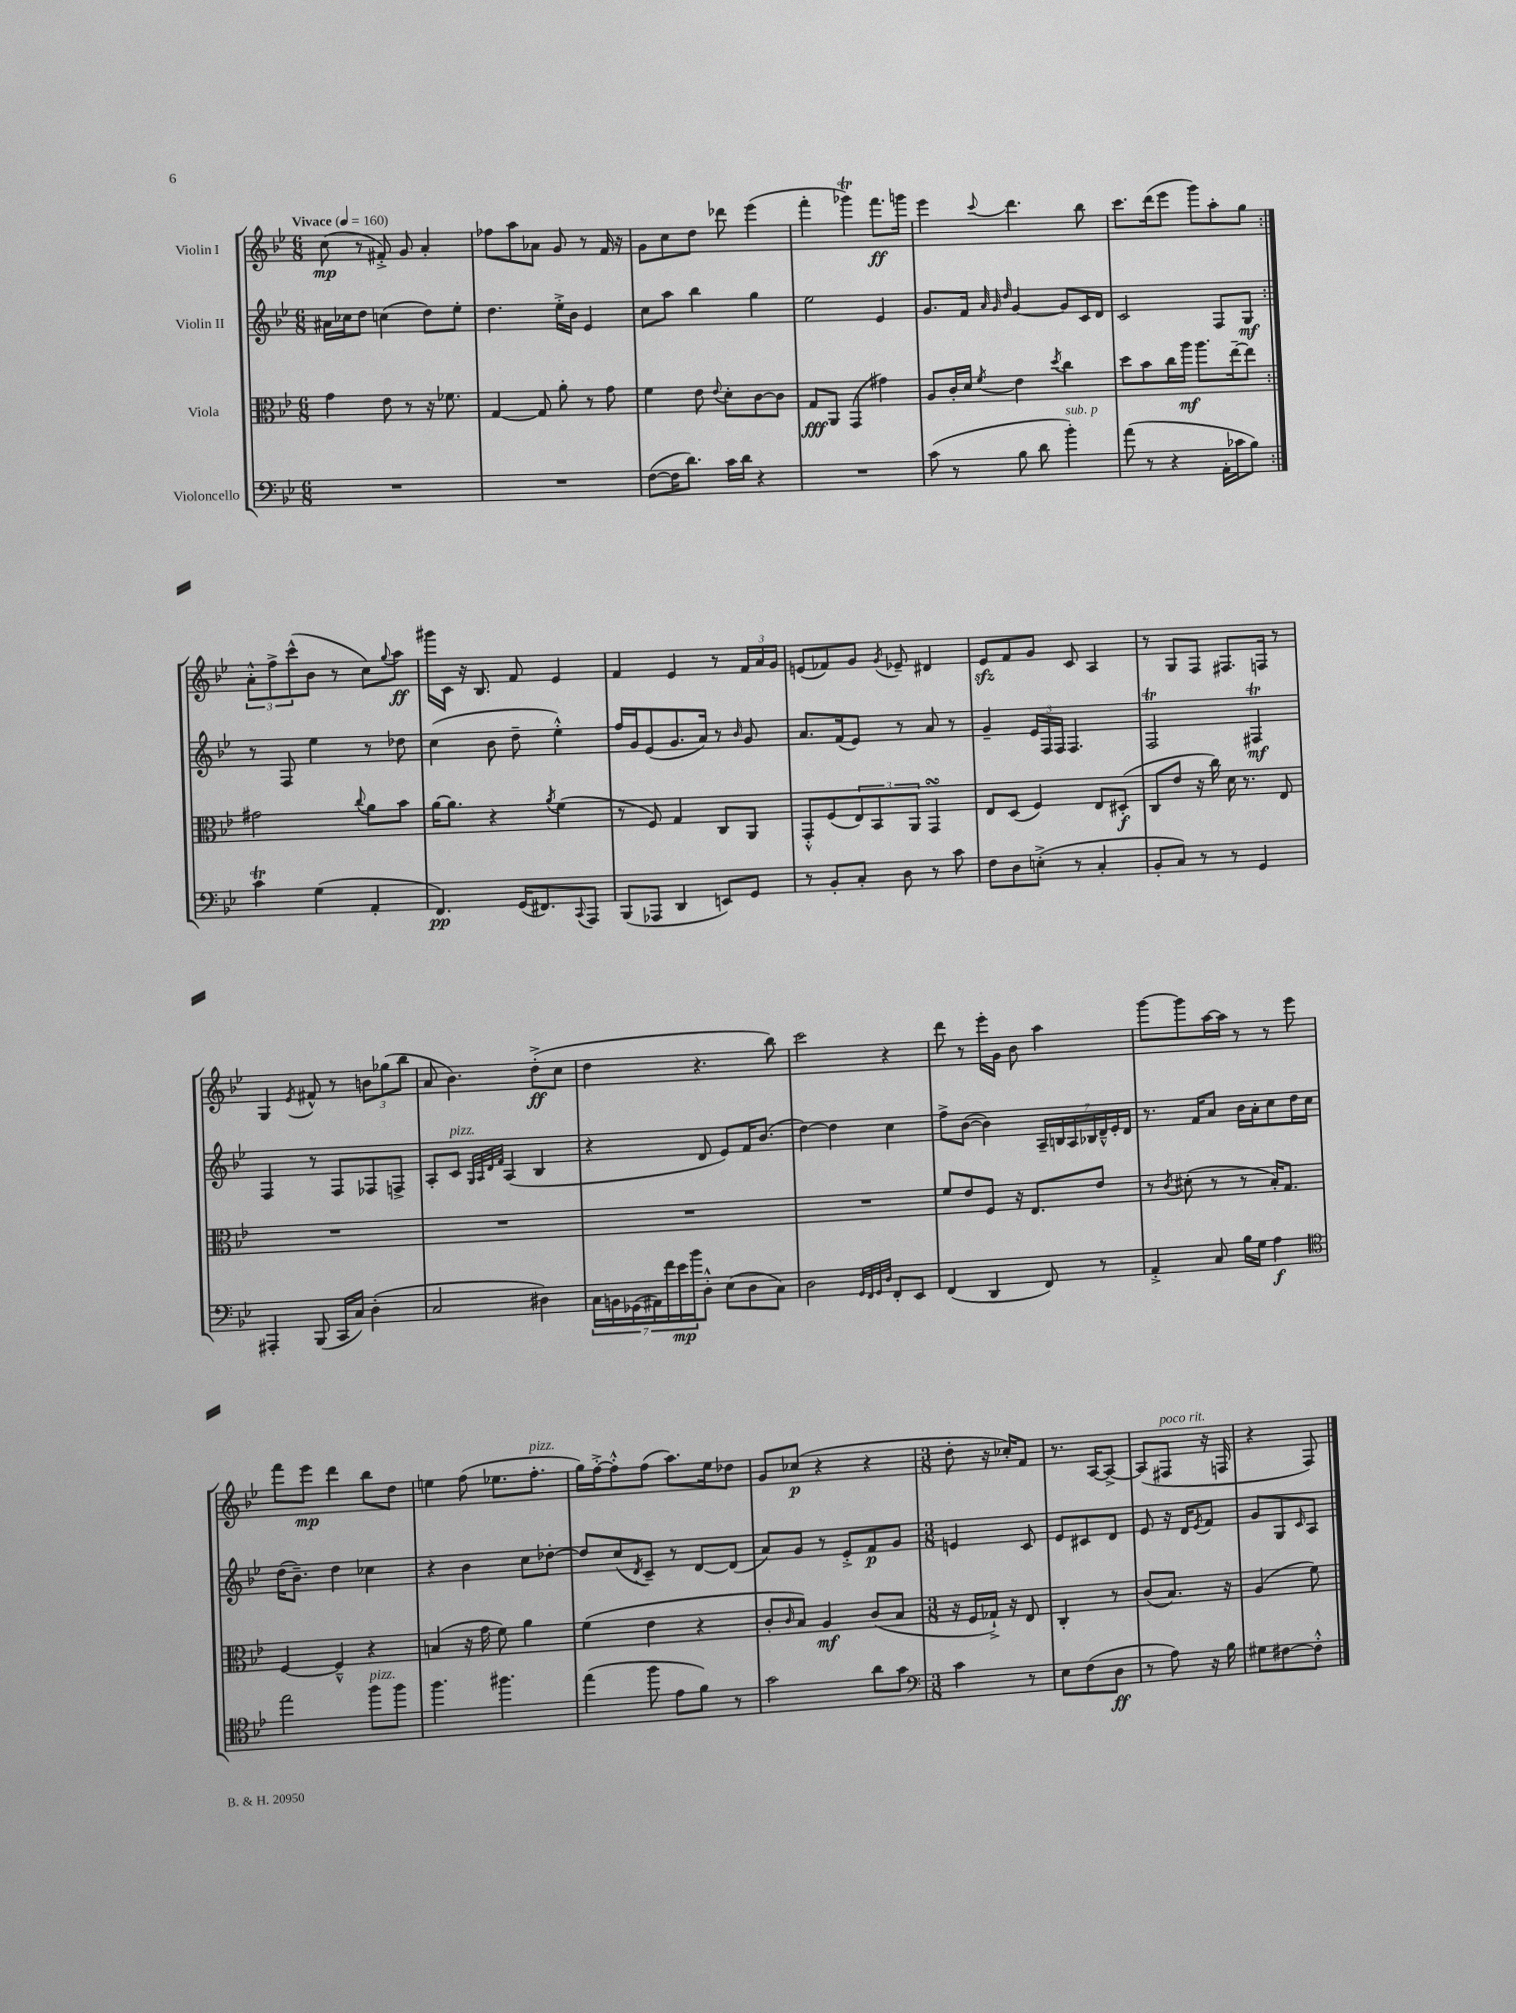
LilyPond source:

<<
\new StaffGroup <<
\new Staff = "s0" \with { instrumentName = "Violin I" } {
    \clef treble \key bes \major \numericTimeSignature \time 6/8 \tempo "Vivace" 4 = 160
    \repeat volta 2 { c''8\mp( r8 fis'8-.->) g'8 a'4-. |
    fes''8 a''8 aes'8 g'8 r8 f'16 r16 |
    g'8 c''8 d''8 des'''8 ees'''4( |
    f'''4-. ges'''4\trill) f'''8.\ff g'''16 |
    ees'''4 \appoggiatura { c'''8 } d'''4. bes''8 |
    c'''8. d'''16( ees'''8 g'''8) a''8-. g''8 | }
    \tuplet 3/2 { a'8-.-^ f''8-> c'''8-^( } bes'8 r8 c''8) \appoggiatura { g''8 } a''8\ff |
    gis'''16 c'16 r16 bes8. f'8 ees'4 |
    f'4 ees'4 r8 \tuplet 3/2 { f'16 a'16 g'16 } |
    e'8( fes'8) g'8 \acciaccatura { g'8 } ees'8-- dis'4 |
    ees'8\sfz f'8 g'8 c'8 a4 |
    r8 g8 f8 fis8. f16 r8 |
    g4 \acciaccatura { ees'8 } fis'8-^ r8 \tuplet 3/2 { b'8 ges''8( bes''8 } |
    a'8 bes'4.) d''8-.->\ff( c''8 |
    d''4 r4. bes''8) |
    c'''2 r4 |
    d'''8 r8 ees'''16-. g'16 bes'8 a''4 |
    g'''8~ g'''8 a''16~ a''16 r8 r8 ees'''8 |
    f'''8 ees'''8\mp d'''4 bes''8 d''8 |
    e''4 f''8( ees''8. f''8.-.^\markup { \italic "pizz." } |
    g''16) f''16~-.-> f''8-.-^ f''8( a''8.) ees''16 des''8 |
    g'8 ces''8\p( r4 r4 |
    \numericTimeSignature \time 3/8 d''8-. r16 ces''16-.) f'8 |
    r8. a16~ a8~-> |
    a8( fis8^\markup { \italic "poco rit." } r16 f16 |
    r4 f8) \bar "|." |
}
\new Staff = "s1" \with { instrumentName = "Violin II" } {
    \clef treble \key bes \major \numericTimeSignature \time 6/8
    \repeat volta 2 { ais'16 ces''16 d''8 c''4( d''8) ees''8-. |
    d''4. ees''16-.-> bes'16 ees'4 |
    c''8 a''8 bes''4 g''4 |
    ees''2 ees'4 |
    g'8. f'16 \grace { a'32 g'32 d''32 } g'4~ g'8 c'16 d'16 |
    c'2 f8 g8\mf | }
    r8 f8 ees''4 r8 des''8 |
    c''4( bes'8 d''8-- ees''4-.-^) |
    f''16 g'16 ees'8( g'8. a'16) r8 \grace { bes'16 } g'8 |
    a'8. f'16( ees'8) r8 a'8 r8 |
    g'4-- \tuplet 3/2 { ees'16 f16 f16 } f4. |
    f2\trill fis4\trill\mf |
    f4 r8 f8 fes8 f8-> |
    a8-. c'8^\markup { \italic "pizz." } \grace { g32 a32 d'32 f'32 } a4( bes4 |
    r4 d'8 ees'8) f'16 bes'8.( |
    d''4~) d''4 c''4 |
    f''8-> bes'8~( bes'4) \tuplet 7/4 { a16-- b16 a16 bes16 d'16---^ ees'16-. d'16 } |
    r8. f'16 a'8 bes'16 a'16-. c''8 d''16 c''16 |
    d''16( bes'8.--) d''4 ces''4 |
    r4 bes'4 c''8 des''8~-. |
    des''8 c''8( \acciaccatura { d'8 } c'8--) r8 d'8~ d'8( |
    a'8) g'8 r8 ees'8-.-> f'8\p g'8 |
    \numericTimeSignature \time 3/8 e'4 c'8 |
    ees'8 cis'8 d'8 |
    ees'8 r16 d'16 \acciaccatura { ees'8 } f'8 |
    g'8 g8 \grace { c'16 } a8 \bar "|." |
}
\new Staff = "s2" \with { instrumentName = "Viola" } {
    \clef alto \key bes \major \numericTimeSignature \time 6/8
    \repeat volta 2 { g'4 ees'8 r8 r16 fes'8. |
    g4~ g8 a'8-. r8 g'8 |
    f'4 ees'8 \appoggiatura { ees'8 } d'8-. c'8~ c'8 |
    g8\fff a,8 g,4( gis'4) |
    a8 c'16-. d'16 \acciaccatura { f'8 } ees'4 \acciaccatura { d''8 } c''4 |
    d''8 bes'8 c''16 a''16\mf a''8. ees''16~-- ees''8 | }
    gis'2 \appoggiatura { c''8 } a'8 bes'8 |
    a'16~ a'8. r4 \acciaccatura { a'8 } f'4( |
    r8 f8) g4 c8 a,8 |
    g,8-.-^ f8( \tuplet 3/2 { ees8) bes,8 a,8 } g,4\turn |
    ees8 d8( f4) ees8 dis8-.\f( |
    c8 ees'8 r16 c''16) d'16 r8. ees8 |
    R2. |
    R2. |
    R2. |
    R2. |
    f'8 ees'8 f8 r16 ees8. ees'8 |
    r8 \acciaccatura { c'8 } dis'8-.( r8 r8 bes16-.) g8. |
    f4~ f4---^ r4 |
    b4( r16 g'16 f'8) a'4 |
    f'4( ees'4 r4 |
    c'8-. \grace { c'16 } bes8) a4\mf c'8( bes8 |
    \numericTimeSignature \time 3/8 r16 f16 ges16-!->) r16 ees8 |
    c4-. r8 |
    c'8( bes8.) r16 |
    a4( f'8) \bar "|." |
}
\new Staff = "s3" \with { instrumentName = "Violoncello" } {
    \clef bass \key bes \major \numericTimeSignature \time 6/8
    \repeat volta 2 { R2. |
    R2. |
    f8~( f16 d'8.) c'16 d'16 r4 |
    R2. |
    c'8( r8 bes8 d'8 bes'4-.^\markup { \italic "sub. p" }) |
    a'8( r8 r4 a,16-. ces'16 bes8) | }
    c'4\trill g4( a,4-. |
    f,4.\pp) g,16( fis,8.) \appoggiatura { c,8 } a,,8 |
    bes,,8( aes,,8 d,4 e,8) g,8 |
    r8 bes,8-. c8-. d8 r8 c'8 |
    f8 d8 e8-.->( r8 c4-. |
    bes,8-. c8) r8 r8 g,4 |
    ais,,4-. bes,,8( c,16 c16) d4-.( |
    c2 dis4) |
    \tuplet 7/4 { c16 b,16 ges,16( ais,16) f'16 ees'16\mp bes'16 } d8-.-^ ees8( d8 c8) |
    d2 \grace { g,32 f,32 g,32 d32 } f,8-. ees,8 |
    f,4( d,4 f,8) r8 |
    a,4-.-> c8 bes16 g16 a4\f |
    \clef tenor ees''2 f''8^\markup { \italic "pizz." } f''8 |
    f''4. fis''4. |
    ees''4( f''8 ees'8 f'8) r8 |
    g'2 a'8 g'8 |
    \numericTimeSignature \time 3/8 \clef bass c'4 r8 |
    ees8 f8( d8\ff |
    r8 a8) r16 bes16 |
    gis8 fis8~ fis8-.-^ \bar "|." |
}
>>
>>
\layout { \context { \Score \remove "Bar_number_engraver" } }
